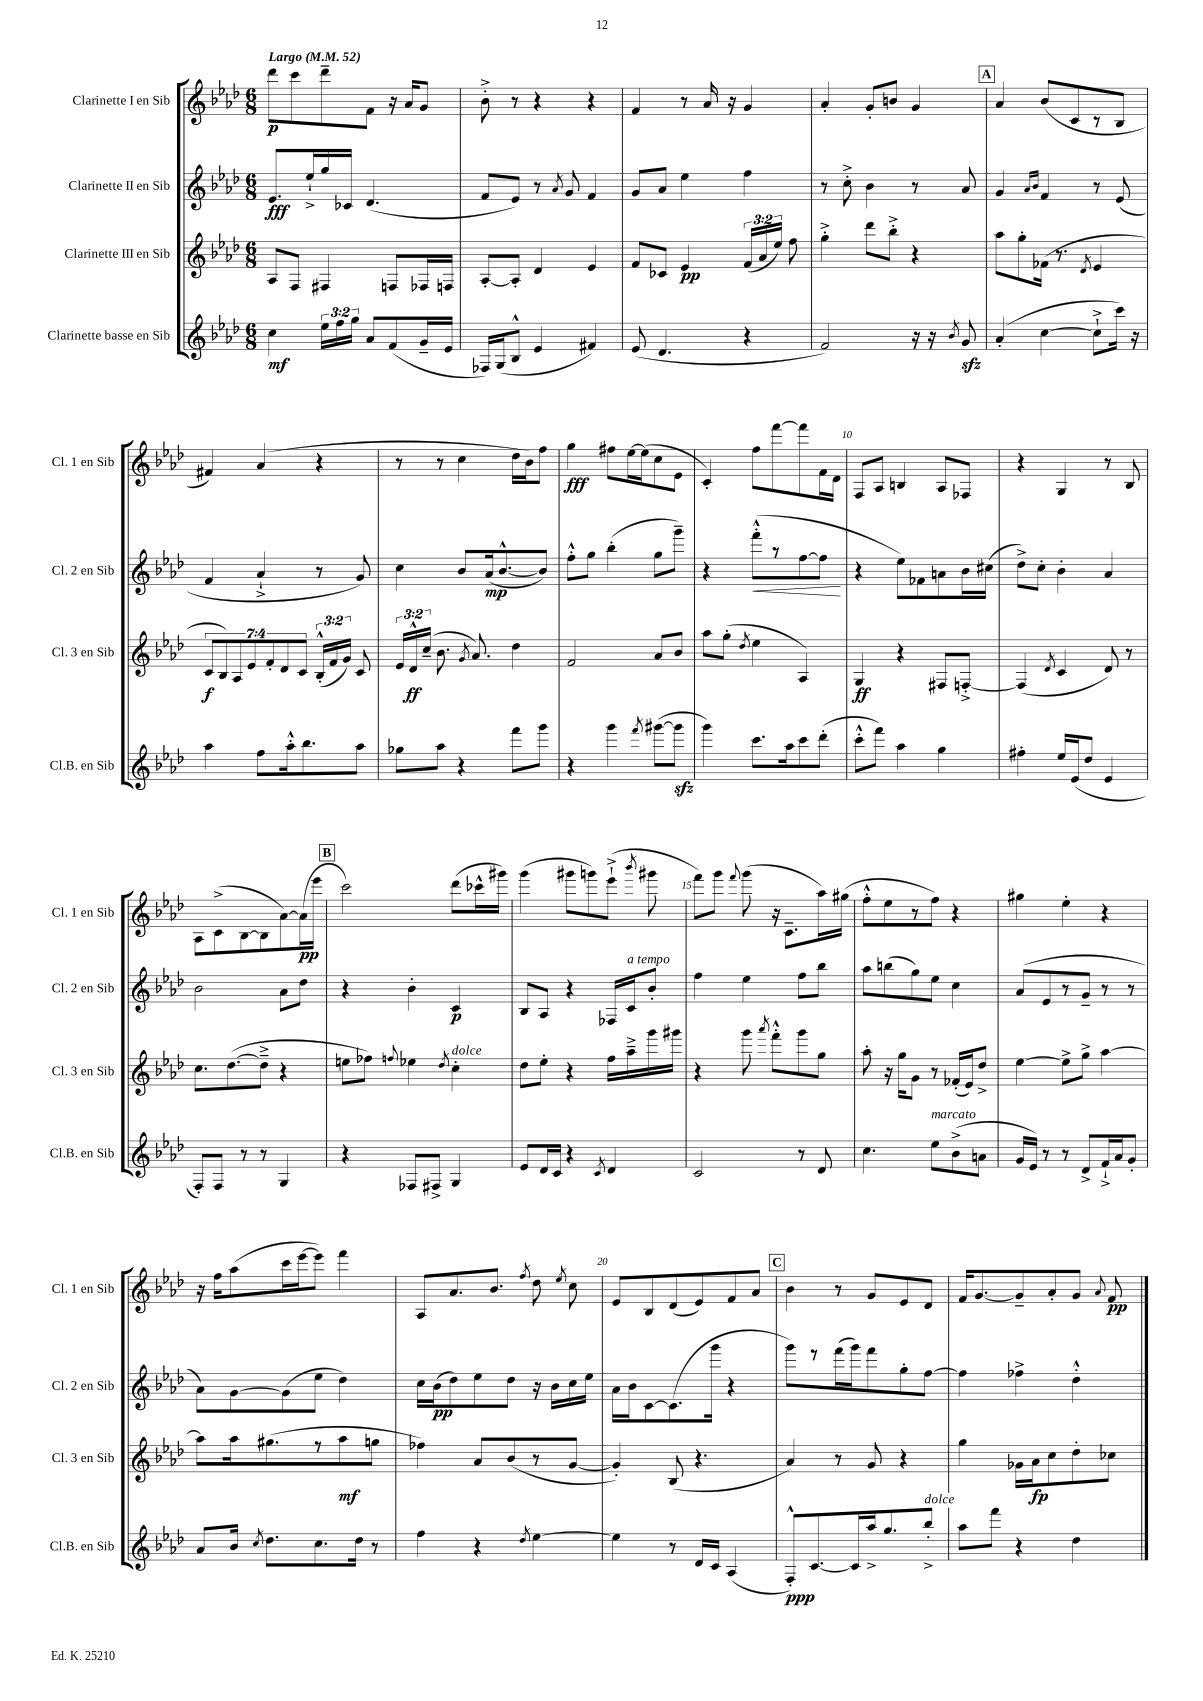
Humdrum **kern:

**kern	**kern	**kern	**kern
*staff4	*staff3	*staff2	*staff1
*clefG2	*clefG2	*clefG2	*clefG2
*k[b-e-a-d-]	*k[b-e-a-d-]	*k[b-e-a-d-]	*k[b-e-a-d-]
*M6/8	*M6/8	*M6/8	*M6/8
*MM52	*MM52	*MM52	*MM52
4cc	8A-	8.e-	8ddd-
.	8F	.	8ccc
.	.	16ee-`^	.
24ee-	4F#	16gg	8ddd-~
24ff	.	.	.
.	.	16c-	.
24gg	.	.	.
8a-	.	(4.d-	8f
(8f	8F	.	16r
.	.	.	16a-
16g~	16F-	.	8g
16e-	16F	.	.
=	=	=	=
16F-)	[8A-'	8f	8b-'^
(16G	.	.	.
8B-^^	8A-']	8e-)	8r
4e-	4d-	8r	4r
.	.	8qa-	.
.	.	8g	.
4f#)	4e-	4f	4r
=	=	=	=
(8e-	8f	8g	4f
4.d-	8c-	8a-	.
.	4e-	4ee-	8r
.	.	.	16a-
.	.	.	16r
4r	(24f	4ff	4g
.	24a-	.	.
.	24ee-)	.	.
.	8ff	.	.
=	=	=	=
2f)	4gg'^	8r	4a-'
.	.	8cc'^	.
.	8ddd-	4b-	8g'
.	8bb-'^	.	8b
16r	4r	8r	4g
16r	.	.	.
8qb-	.	.	.
8g	.	8a-	.
=	=	=	=
(4a-'	8aa-	4g	4a-
.	8gg'	.	.
.	.	16qqa-	.
.	.	16qqb-	.
[4cc	(16f-	4f	(8b-
.	8.r	.	.
.	.	.	8c
.	8qd-	.	.
8cc`^]	4e-	8r	8r
16ccc)	.	(8e-	8B-
16r	.	.	.
=	=	=	=
4aa-	14c	4f	4f#)
.	14B-)	.	.
.	14A-	.	.
.	14e-	.	.
8ff	.	4a-`^	(4a-
.	14f'	.	.
.	14d-	.	.
16aa-'^^	.	.	.
.	14c	.	.
8.bb-	.	.	.
.	(24B-'^^	8r	4r
.	24f	.	.
.	24g)	.	.
8aa-	8c	8g)	.
=	=	=	=
8gg-	24e-	4cc	8r
.	24d-^^	.	.
.	(24cc~	.	.
8aa-	8.b-	.	8r
4r	.	8b-	4cc
.	8qg	.	.
.	8.a-)	.	.
.	.	(16a-	.
.	.	[8.b-^^	.
8fff	4dd-	.	16dd-
.	.	.	16b-)
8ggg	.	8b-])	8ff
=	=	=	=
4r	2f	8ff'^^	4gg
.	.	8gg	.
4ggg	.	(4bb-'	8ff#
.	.	.	[16ee-
.	.	.	(16ee-]
8qfff	.	.	.
([8ggg#	8a-	8gg	8cc
8ggg#]	8b-	8ggg~)	8e-
=	=	=	=
4ggg)	8aa-	4r	4c')
.	(8gg'	.	.
.	8qdd-	.	.
8.ccc	4ee-	(8fff'^^	8ff
.	.	8r	[8fff
16aa-	.	.	.
8ccc	4A-)	[8ff	8fff]
(8ddd-'	.	8ff]	16f
.	.	.	16d-
=	=	=	=
8ccc'^^	4G	4r	8F
8fff)	.	.	8A-
4aa-	4r	8ee-)	4B
.	.	8f-	.
4gg	8F#	8a	8A-
.	[8F'^	16b-	8F-
.	.	(16cc#	.
=	=	=	=
4ff#'	(4F]	8dd-^)	4r
.	.	8cc'	.
.	8qd-	.	.
16ee-	4c	4b-'	4G
(16e-	.	.	.
8dd-	.	.	.
4e-	8d-)	4a-	8r
.	8r	.	8B-
=	=	=	=
8F')	8.cc	2b-	8A-
8F	.	.	(8c^
.	([8.dd-	.	.
8r	.	.	[8B-
8r	8dd-~^]	.	8B-]
4G	4r	8a-	[8a-)
.	.	8dd-	(16a-]
.	.	.	16eee-
=	=	=	=
4r	8ee	4r	2ccc)
.	8ff-)	.	.
.	8qqff	.	.
8F-	4ee-	4b-'	.
8F#^	.	.	.
.	8qdd-	.	.
4G	4cc'	4c	(8ddd-
.	.	.	16ccc-^^
.	.	.	16ggg#)
=	=	=	=
8e-	8dd-	8B-	(4ggg
16d-	8ee-'	8A-	.
16c	.	.	.
4r	4r	4r	8ggg#
.	.	.	8ggg)
8qc	.	.	.
4d-	16ff	16F-	(8eee-`^
.	16aa-~^	16c	.
.	.	.	8qbbb-
.	16ggg	8b-'	8ggg#
.	16ggg#	.	.
=	=	=	=
2c	4r	4ff	8fff)
.	.	.	8ggg
.	.	.	8qqfff
.	8ggg	4ee-	(8ggg
.	8qaaa-	.	.
.	8fff'^^	.	16r
.	.	.	8.c~
8r	8ggg	8ff	.
8d-	8gg	8bb-	16aa-)
.	.	.	(16gg#
=	=	=	=
4.cc	8aa-'	8aa-	8ff'^^
.	16r	(8bb	8ee-
.	16gg	.	.
.	8g	8gg)	8r
8ee-	8r	8ee-	8ff)
(8b-^	(16f-'	4cc	4r
.	16e-)	.	.
8a	8dd-^	.	.
=	=	=	=
16g	[4ee-	(8a-	4gg#
16e-)	.	.	.
8r	.	8e-	.
8r	8ee-^]	8r	4ee-'
8d-^	8gg^	8g~	.
16f`^	[4aa-	8r	4r
16a-	.	.	.
8g'	.	8r	.
=	=	=	=
8a-	8aa-]	8a-)	16r
.	.	.	16ff
16b-	16aa-	[8g	(8aa-
8qcc	.	.	.
8.dd-	(8.gg#	.	.
.	.	(8g]	16ccc
.	.	.	[16eee-
8.cc	8r	8ee-	8eee-])
.	8aa-	4dd-)	4fff
16dd-	.	.	.
8r	8gg	.	.
=	=	=	=
4ff	4ff-)	16cc	8A-
.	.	(16b-	.
.	.	8dd-)	8.a-
4r	8a-	8ee-	.
.	.	.	8.b-
.	(8b-	8dd-	.
8qdd-	.	.	8qff
[4ee-	8r	16r	8dd-
.	.	16b-	.
.	.	.	8qee-
.	[8g	16cc	8cc
.	.	16ee-	.
=	=	=	=
4ee-]	4g'])	16a-	8e-
.	.	16b-	.
.	.	[8c	8B-
8r	(8B-	(8.c]	(8d-
16d-	4.r	.	8e-)
16c	.	16ggg	.
(4A-	.	4r	8f
.	.	.	8a-
=	=	=	=
8F'^^)	4a-)	8ggg)	4b-
[8.c	.	8r	.
.	8r	(16fff	8r
16c]	.	16ggg)	.
16aa-^	8g	8fff	8g
8.gg	.	.	.
.	4r	8gg'	8e-
8bb-'^	.	[8ff	8d-
=	=	=	=
8aa-	4gg	4ff]	16f
.	.	.	[8.g
8fff	.	.	.
4r	16g-	4ff-^	8g~]
.	16a-	.	.
.	8cc	.	8a-'
4dd-	8dd-'	4dd-'^^	8g
.	.	.	8qqa-
.	8cc-	.	8f
==	==	==	==
*-	*-	*-	*-
